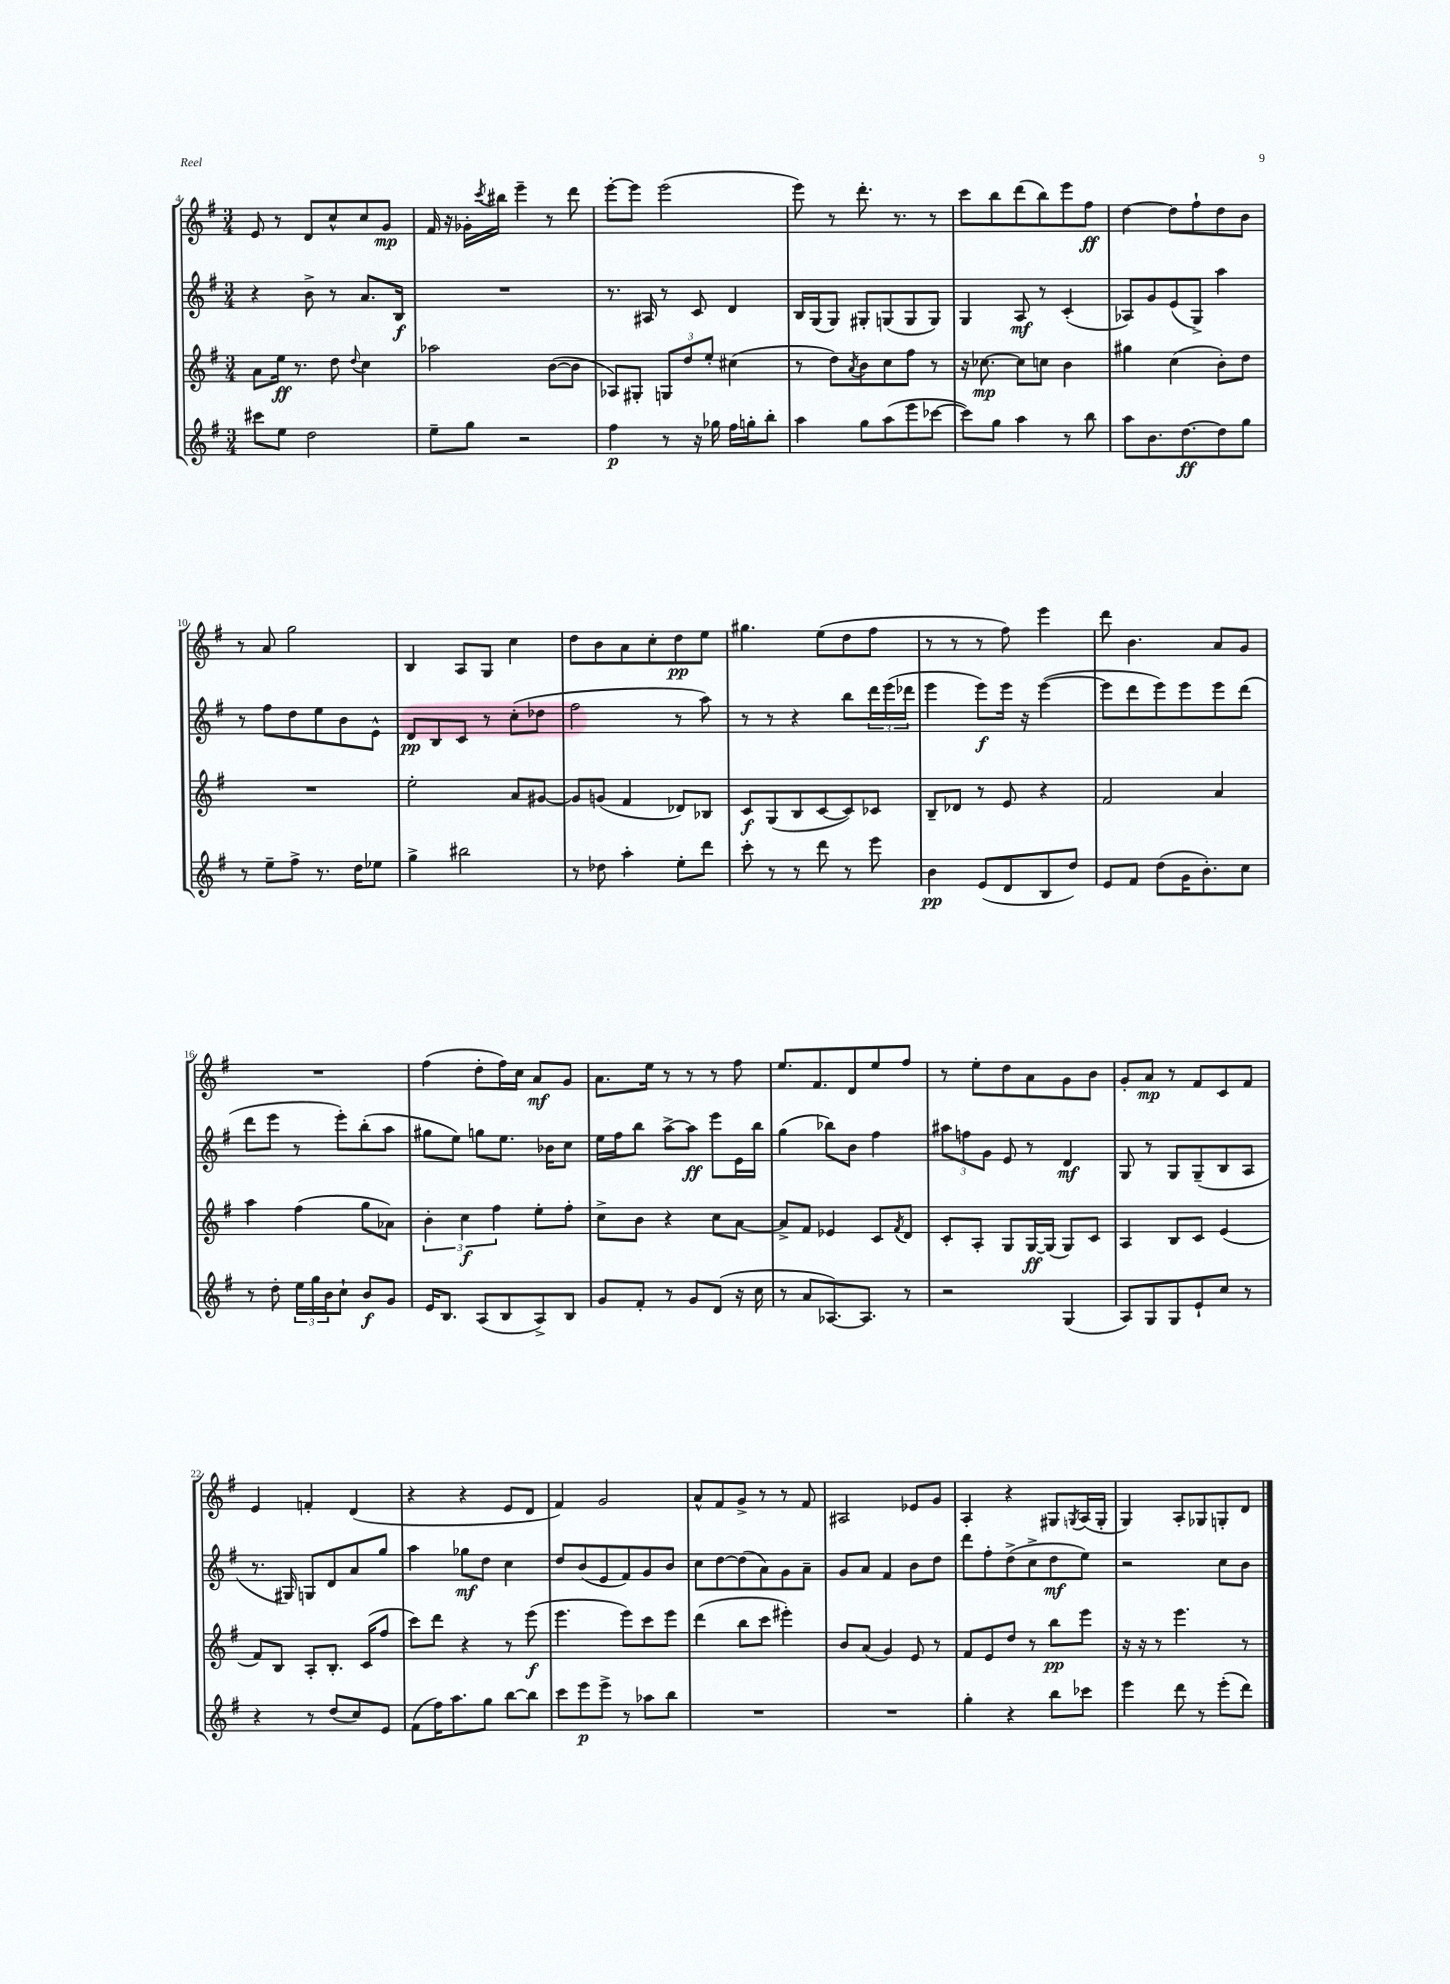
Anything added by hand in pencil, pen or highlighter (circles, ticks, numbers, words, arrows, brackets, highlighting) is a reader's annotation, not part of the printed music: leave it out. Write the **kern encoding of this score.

**kern	**dynam	**kern	**dynam	**kern	**dynam	**kern	**dynam
*part4	*part4	*part3	*part3	*part2	*part2	*part1	*part1
*staff4	*staff4	*staff3	*staff3	*staff2	*staff2	*staff1	*staff1
*clefG2	*	*clefG2	*	*clefG2	*	*clefG2	*
*k[f#]	*	*k[f#]	*	*k[f#]	*	*k[f#]	*
*M3/4	*	*M3/4	*	*M3/4	*	*M3/4	*
=4	=4	=4	=4	=4	=4	=4	=4
8ccc#X\L	.	8a\L	.	4r	.	8e/	.
8ee\J	.	16ee\Jk	ff	.	.	8r	.
.	.	8.r	.	.	.	.	.
2dd\	.	.	.	8b^\	.	8d/L	.
.	.	8dd\	.	8r	.	8cc^^/	.
.	.	8qqdd/	.	.	.	.	.
.	.	4cc\	.	8.a/L	.	8cc/	.
.	.	.	.	.	.	8g/J	mp
.	.	.	.	16B/Jk	f	.	.
=5	=5	=5	=5	=5	=5	=5	=5
8ee~\L	.	2aa-X\	.	2.r	.	16f#/	.
.	.	.	.	.	.	16r	.
8gg\J	.	.	.	.	.	16g-X'\LL	.
.	.	.	.	.	.	8qccc/	.
.	.	.	.	.	.	16bb#X\JJ	.
2r	.	.	.	.	.	4eee~\	.
.	.	([8b\L	.	.	.	8r	.
.	.	8b\J]	.	.	.	8ddd\	.
=6	=6	=6	=6	=6	=6	=6	=6
4ff#\	p	8A-X/L)	.	8.r	.	[8eee'\L	.
.	.	8G#X'/J	.	.	.	8eee\J]	.
.	.	.	.	16A#X/	.	.	.
8r	.	12Gn/L	.	8r	.	(2eee\	.
.	.	12dd/	.	.	.	.	.
16r	.	.	.	8c/	.	.	.
.	.	12ee'/J	.	.	.	.	.
16gg-X\	.	.	.	.	.	.	.
16ff#\LL	.	(4cc#X\	.	4d/	.	.	.
16ggn'\J	.	.	.	.	.	.	.
8bb'\J	.	.	.	.	.	.	.
=7	=7	=7	=7	=7	=7	=7	=7
4aa\	.	8r	.	16B/LL	.	8eee\)	.
.	.	.	.	(16G/J	.	.	.
.	.	8dd\L)	.	8G/J)	.	8r	.
.	.	8qa/	.	.	.	.	.
8gg\L	.	8b\	.	8G#X'/L	.	8.ddd'\	.
(8aa\	.	8cc\	.	(8Gn/	.	.	.
.	.	.	.	.	.	8.r	.
8eee\	.	8ff#\J	.	8G/	.	.	.
[8ccc-X\J	.	8r	.	8G/J)	.	8r	.
=8	=8	=8	=8	=8	=8	=8	=8
8ccc-\L])	.	16r	.	4G/	.	8ccc\L	.
.	.	[8.cc-X\	mp	.	.	.	.
8gg\J	.	.	.	.	.	8bb\	.
4aa\	.	8cc-\L]	.	8A/	mf	(8ddd\	.
.	.	8ccn\J	.	8r	.	8bb\)	.
8r	.	4b\	.	(4c'/	.	8eee\	.
8bb\	.	.	.	.	.	8ff#\J	ff
=9	=9	=9	=9	=9	=9	=9	=9
8aa\L	.	4gg#X\	.	8A-X/L)	.	[4dd\	.
8.b\	.	.	.	8g/	.	.	.
.	.	(4cc\	.	(8e/	.	8dd\L]	.
[8.dd\	ff	.	.	.	.	.	.
.	.	.	.	8G^/J)	.	8ff#`\	.
8dd\]	.	8b'\L)	.	4aa\	.	8dd\	.
8gg\J	.	8dd\J	.	.	.	8b\J	.
!!LO:LB:g=z
=10	=10	=10	=10	=10	=10	=10	=10
8r	.	2.r	.	8r	.	8r	.
8ee~\L	.	.	.	8ff#\L	.	8a/	.
8ff#^\J	.	.	.	8dd\	.	2gg\	.
8.r	.	.	.	8ee\	.	.	.
.	.	.	.	8b\	.	.	.
16dd\KL	.	.	.	.	.	.	.
8ee-X\J	.	.	.	8e^^\J	.	.	.
=11	=11	=11	=11	=11	=11	=11	=11
4gg^\	.	2ee'\	.	8d/L	pp	4B/	.
.	.	.	.	8B/	.	.	.
2bb#X\	.	.	.	8c/J	.	8A/L	.
.	.	.	.	8r	.	8G/J	.
.	.	8a/L	.	(8cc'\L	.	4cc\	.
.	.	[8g#X/J	.	8dd-X\J	.	.	.
=12	=12	=12	=12	=12	=12	=12	=12
8r	.	8g#/L]	.	2ff#\	.	8dd\L	.
8dd-X\	.	(8gn/J	.	.	.	8b\	.
4aa'\	.	4f#/	.	.	.	8a\	.
.	.	.	.	.	.	8cc'\	.
8ee'\L	.	8d-X/L)	.	8r	.	8dd\	pp
8ddd\J	.	8B-X/J	.	8aa\)	.	8ee\J	.
=13	=13	=13	=13	=13	=13	=13	=13
8ccc'\	.	8c/L	f	8r	.	4.gg#X\	.
8r	.	(8G/	.	8r	.	.	.
8r	.	8B/	.	4r	.	.	.
8ddd\	.	[8c/	.	.	.	(8ee\L	.
8r	.	8c/])	.	8bb\L	.	8dd\	.
8eee\	.	8c-X/J	.	24ddd\L	.	8ff#\J	.
.	.	.	.	(24eee\	.	.	.
.	.	.	.	24ddd-X\JJ	.	.	.
=14	=14	=14	=14	=14	=14	=14	=14
4b\	pp	8B~/L	.	4eee\	.	8r	.
.	.	8d-X/J	.	.	.	8r	.
(8e/L	.	8r	.	8eee\L)	f	8r	.
8d/	.	8e/	.	16eee\Jk	.	8ff#\)	.
.	.	.	.	16r	.	.	.
8B/	.	4r	.	([4eee\	.	4eee\	.
8dd/J)	.	.	.	.	.	.	.
=15	=15	=15	=15	=15	=15	=15	=15
8e/L	.	2f#/	.	8eee\L]	.	8ddd\	.
8f#/J	.	.	.	8ddd\	.	4.b\	.
(8dd\L	.	.	.	8eee\)	.	.	.
16g\K	.	.	.	8eee\	.	.	.
8.b'\)	.	.	.	.	.	.	.
.	.	4a/	.	8eee\	.	8a/L	.
8cc\J	.	.	.	(8ddd\J	.	8g/J	.
!!LO:LB:g=z
=16	=16	=16	=16	=16	=16	=16	=16
8r	.	4aa\	.	8ddd\L	.	2.r	.
8dd'\	.	.	.	8eee\J	.	.	.
24ee\LL	.	(4ff#\	.	8r	.	.	.
24gg\	.	.	.	.	.	.	.
24b\J	.	.	.	.	.	.	.
8cc`\J	.	.	.	8eee'\L)	.	.	.
8b/L	f	8gg\L	.	(8bb'\	.	.	.
8g/J	.	8a-X\J)	.	8aa\J	.	.	.
=17	=17	=17	=17	=17	=17	=17	=17
16e/KL	.	6b'\	.	8gg#X\L	.	(4ff#\	.
8.B/J	.	.	.	.	.	.	.
.	.	.	.	8ee\J)	.	.	.
.	.	6cc\	f	.	.	.	.
(8A/L	.	.	.	8ggn\L	.	8dd'\L	.
.	.	6ff#\	.	.	.	.	.
8B/	.	.	.	8.ee\J	.	16ff#\L)	.
.	.	.	.	.	.	16cc\JJ	.
8A^/)	.	8ee'\L	.	.	.	8a/L	mf
.	.	.	.	16b-X\KL	.	.	.
8B/J	.	8ff#'\J	.	8cc\J	.	8g/J	.
=18	=18	=18	=18	=18	=18	=18	=18
8g/L	.	8cc^\L	.	16ee\LL	.	8.a\L	.
.	.	.	.	16ff#\J	.	.	.
8f#'/J	.	8b\J	.	8bb\J	.	.	.
.	.	.	.	.	.	16ee\Jk	.
8r	.	4r	.	[8aa^\L	.	8r	.
8g/L	.	.	.	8aa\J]	ff	8r	.
(8d/J	.	8cc\L	.	8eee\L	.	8r	.
16r	.	[8a\J	.	16e\L	.	8ff#\	.
16cc\	.	.	.	16bb\JJ	.	.	.
=19	=19	=19	=19	=19	=19	=19	=19
8r	.	8a^/L]	.	(4gg\	.	8.ee/L	.
8a/L	.	8f#/J	.	.	.	.	.
.	.	.	.	.	.	8.f#/	.
[8.A-X/)	.	4e-X/	.	8bb-X\L)	.	.	.
.	.	.	.	8b\J	.	8d/	.
8.A-/J]	.	.	.	.	.	.	.
.	.	8c/L	.	4ff#\	.	8ee/	.
.	.	8qf#/	.	.	.	.	.
8r	.	8d/J	.	.	.	8ff#/J	.
=20	=20	=20	=20	=20	=20	=20	=20
2r	.	8c'/L	.	12aa#X\L	.	8r	.
.	.	.	.	12ffn\	.	.	.
.	.	8A'/J	.	.	.	8ee'\L	.
.	.	.	.	12g\J	.	.	.
.	.	8G/L	.	8e/	.	8dd\	.
.	.	[16G/L	ff	8r	.	8a\	.
.	.	(16G/JJ]	.	.	.	.	.
(4G/	.	8G/L)	.	4d/	mf	8g\	.
.	.	8c/J	.	.	.	8b\J	.
=21	=21	=21	=21	=21	=21	=21	=21
8A/L)	.	4A/	.	8G/	.	8g'/L	.
8G/	.	.	.	8r	.	8a/J	mp
8G/	.	8B/L	.	8G/L	.	8r	.
8e`/	.	8c/J	.	(8G~/	.	8f#/L	.
8cc/J	.	(4e/	.	8B/	.	8c/	.
8r	.	.	.	8A/J	.	8f#/J	.
!!LO:LB:g=z
=22	=22	=22	=22	=22	=22	=22	=22
4r	.	8f#/L)	.	8.r	.	4e/	.
.	.	8B/J	.	.	.	.	.
.	.	.	.	16G#X/)	.	.	.
8r	.	8A'/L	.	8Gn/L	.	4fn'/	.
(8dd/L	.	8.B'/J	.	8d/	.	.	.
8cc/)	.	.	.	8a/	.	(4d/	.
.	.	(16c/KL	.	.	.	.	.
8e/J	.	8ff#/J	.	8gg/J	.	.	.
=23	=23	=23	=23	=23	=23	=23	=23
(8f#\L	.	8ccc\L)	.	4aa\	.	4r	.
16ff#\K)	.	8ddd\J	.	.	.	.	.
8.aa\	.	.	.	.	.	.	.
.	.	4r	.	8gg-X\L	mf	4r	.
8gg\J	.	.	.	8dd\J	.	.	.
[8bb\L	.	8r	.	4cc\	.	8e/L	.
8bb\J]	.	(8eee\	f	.	.	8d/J	.
=24	=24	=24	=24	=24	=24	=24	=24
8ccc\L	.	4.eee\	.	8dd/L	.	4f#/)	.
8eee\	p	.	.	(8b/	.	.	.
8eee^\J	.	.	.	8e/	.	2g/	.
8r	.	8eee\L)	.	8f#/)	.	.	.
8aa-X\L	.	8ccc\	.	8g/	.	.	.
8bb\J	.	8eee\J	.	8b/J	.	.	.
=25	=25	=25	=25	=25	=25	=25	=25
2.r	.	(4ddd\	.	8cc\L	.	8a^^/L	.
.	.	.	.	[8dd\	.	8f#/	.
.	.	8bb\L	.	(8dd\]	.	8g^/J	.
.	.	8ccc\J	.	8a\)	.	8r	.
.	.	4eee#X'\)	.	8g\	.	8r	.
.	.	.	.	8a~\J	.	8f#/	.
=26	=26	=26	=26	=26	=26	=26	=26
2.r	.	8b/L	.	8g/L	.	2A#X/	.
.	.	(8a/J	.	8a/J	.	.	.
.	.	4g/)	.	4f#/	.	.	.
.	.	8e/	.	8b\L	.	8e-X/L	.
.	.	8r	.	8dd\J	.	8g/J	.
=27	=27	=27	=27	=27	=27	=27	=27
4gg'\	.	8f#/L	.	8ddd\L	.	4A'/	.
.	.	8e/	.	8ff#'\	.	.	.
4r	.	8dd/J	.	(8dd^\	.	4r	.
.	.	8r	.	8cc^\	.	.	.
8bb\L	.	8bb\L	pp	8dd\	mf	8G#X/L	.
.	.	.	.	.	.	8qGn/	.
8ccc-X\J	.	8eee\J	.	8ee\J)	.	(16A/L	.
.	.	.	.	.	.	16G'/JJ	.
=28	=28	=28	=28	=28	=28	=28	=28
4eee\	.	16r	.	2r	.	4G/)	.
.	.	16r	.	.	.	.	.
.	.	8r	.	.	.	.	.
8ddd\	.	4.eee\	.	.	.	8A'/L	.
8r	.	.	.	.	.	8G-X/	.
(8eee'\L	.	.	.	8cc\L	.	8Gn'/	.
8ddd\J)	.	8r	.	8b\J	.	8d/J	.
==	==	==	==	==	==	==	==
*-	*-	*-	*-	*-	*-	*-	*-
